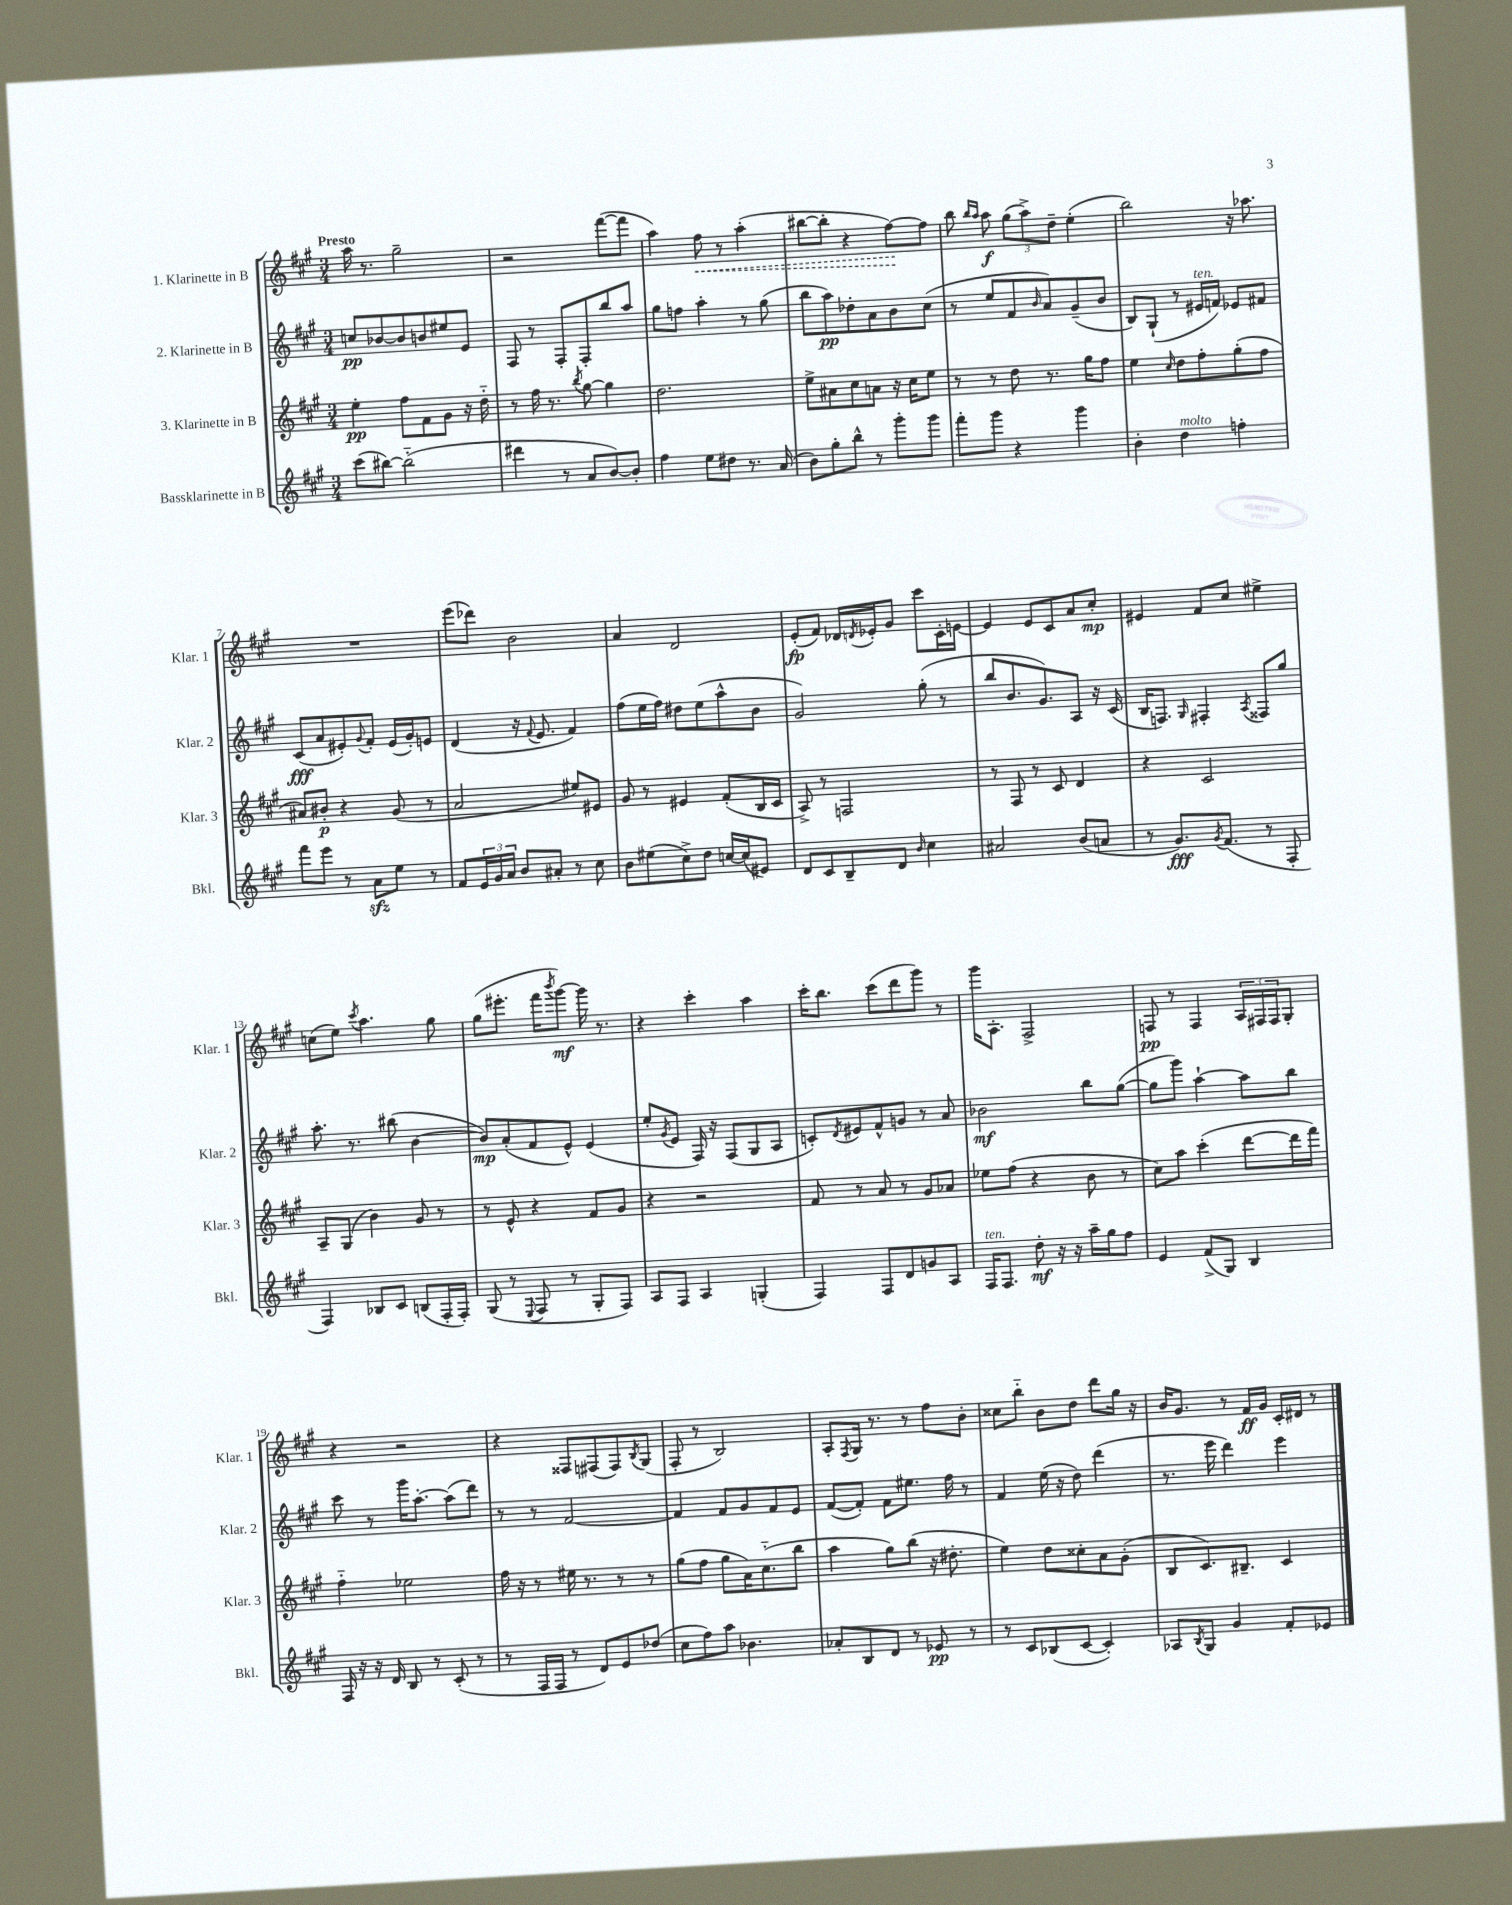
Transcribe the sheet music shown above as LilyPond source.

<<
\new StaffGroup <<
\new Staff = "s0" \with { instrumentName = "1. Klarinette in B" shortInstrumentName = "Klar. 1" } {
    \clef treble \key a \major \numericTimeSignature \time 3/4 \tempo "Presto"
    a''16 r8. gis''2-- |
    r2 fis'''8~( fis'''8 |
    a''4) \once \override Hairpin.style = #'dashed-line fis''8\< r8 a''4-.( |
    bis''8~ bis''8-. r4 fis''8~\!) fis''8 |
    b''8 \grace { b''16 a''16 } a''8\f \tuplet 3/2 { gis''8( a''8->) d''8-- } e''4-.( |
    b''2) r16 aes''8. |
    R2. |
    e'''8( des'''8) b'2 |
    a'4 d'2 |
    e'8-.\fp( fis'8) des'16 \acciaccatura { d'8 } ees'16-. gis'8 cis'''8 cis'16-. e'16~ |
    e'4 e'8 cis'8 a'8 cis''8-.\mp |
    eis'4 fis'8 cis''8 eis''4-> |
    c''8( e''8) \acciaccatura { cis'''8 } a''4. gis''8 |
    gis''8( eis'''8.-. fis'''16 \acciaccatura { b'''8 } gis'''8~\mf) gis'''16 r8. |
    r4 cis'''4-. a''4 |
    cis'''16-. b''8. cis'''8( d'''8 gis'''8) r8 |
    gis'''16 a8.-. fis2-> |
    f8\pp r8 f4 \tuplet 3/2 { a16 fis16 fis16 } gis8-. |
    r4 r2 |
    r4 fisis8 fis8( fis8) \acciaccatura { b8 } gis8( |
    fis8-. r8 b2) |
    a8-. \acciaccatura { fis8 } gis16 r8. r8 fis''8 b'8-. |
    cisis''8 b''8-_ b'8 d''8 d'''8 gis''16 r16 |
    b'16 gis'8. r8 fis'16\ff gis'16 cis'16-. dis'16 r8 \bar "|." |
}
\new Staff = "s1" \with { instrumentName = "2. Klarinette in B" shortInstrumentName = "Klar. 2" } {
    \clef treble \key a \major \numericTimeSignature \time 3/4
    c''8\pp bes'8~ bes'8 b'8 eis''8 e'8 |
    fis8 r8 fis8-. fis8-. b''8 a''8 |
    gis''8 f''8 a''4-. r8 gis''8( |
    b''8 a''8\pp) des''8-. a'8 b'8 cis''8( |
    r8 e''8 fis'8 \grace { b'16 } a'8) gis'8--( b'8 |
    b8) gis8-!( r8 eis'16^\markup { \italic "ten." } f'16) ees'8 fis'8 |
    cis'8\fff( a'8 eis'8-.) \appoggiatura { gis'8 } fis'8-. eis'16( gis'16-.) e'8 |
    d'4( r16 \appoggiatura { fis'8 } e'8. fis'4) |
    fis''8( e''16 fis''16) dis''8 e''8( a''8-^ b'8 |
    gis'2) gis''8-.( r8 |
    b''8 b'8. gis'8.) a8 r16 cis'16( |
    b16 f8.) \grace { gis16 } fis4-. \acciaccatura { a8 } fisis8 gis''8 |
    a''8.-. r8. bis''8( b'4~ |
    b'8\mp) a'8-.( fis'8 e'8-^) e'4( |
    e''8-. \acciaccatura { gis'8 } e'8 fis16) r16 fis8( gis8 a8 |
    c'8-.) \acciaccatura { d'8 } eis'8 fis'8-^ g'8 r8 a'8 |
    bes'2\mf b''8 gis''8~( |
    gis''8 gis'''8) a''4~-! a''8 b''8 |
    cis'''8 r8 gis'''16 a''8.~-. a''8( d'''8) |
    r8 r8 fis'2~ |
    fis'4 fis'8 gis'8 fis'8 e'8 |
    fis'8~( fis'8-.) fis'8 eis''8. fis''16 r8 |
    fis'4 e''16( r16 d''8) d'''4( |
    r8. e'''16 d'''4) e'''4 \bar "|." |
}
\new Staff = "s2" \with { instrumentName = "3. Klarinette in B" shortInstrumentName = "Klar. 3" } {
    \clef treble \key a \major \numericTimeSignature \time 3/4
    e''4-.\pp fis''8 fis'8 gis'8 r16 d''16-_ |
    r8 fis''16 r8. \acciaccatura { b''8 } gis''8~ gis''4 |
    d''2. |
    e''8-> ais'8 cis''8 a'8 r16 cis''16 e''8 |
    r8 r8 d''8 r8. gis''16 fis''8 |
    e''4 \grace { cis''16 } d''8 fis''8-. gis''8-.( fis''8 |
    ais'8) bis'8-.\p r4 gis'8( r8 |
    a'2 eis''8) eis'8 |
    gis'8 r8 eis'4 fis'8-.( b16 cis'16 |
    a8->) r8 f2 |
    r8 fis8 r8 cis'8 d'4 |
    r4 cis'2 |
    a8-- gis8( b'4) gis'8 r8 |
    r8 e'8-^ r4 fis'8 gis'8 |
    r4 r2 |
    fis'8 r8 a'8 r8 gis'8 aes'8 |
    ees''8 fis''8( r4 b'8 r8 |
    cis''8) a''8 cis'''4-.( d'''8~ d'''16 fis'''16) |
    fis''4-_ ees''2 |
    fis''16 r16 r8 eis''16 r8. r8 r8 |
    gis''8( fis''8 gis''8 a'16) cis''8.-_( b''8 |
    a''4 gis''8) b''8( r16 dis''8.-. |
    e''4) d''8 cisis''8-. a'8 gis'8-.( |
    b8 cis'8.) bis8.-- cis'4 \bar "|." |
}
\new Staff = "s3" \with { instrumentName = "Bassklarinette in B" shortInstrumentName = "Bkl." } {
    \clef treble \key a \major \numericTimeSignature \time 3/4
    cis'''8( bis''8~) bis''2-_( |
    dis'''4 r8 a'8 b'8~) b'8-. |
    fis''4 e''8 dis''8 r8. a'16( |
    b'8) gis''8-. b''8-^ r8 gis'''8-. gis'''8 |
    fis'''8-. gis'''8 r4 gis'''4 |
    b'4-. d''4^\markup { \italic "molto" } f''4-. |
    fis'''8 e'''8 r8 a'8\sfz e''8 r8 |
    fis'8 \tuplet 3/2 { e'16 gis'16 a'16 } b'8 ais'8-. r8 cis''8 |
    b'8 eis''8( cis''8->) d''8 c''16~ c''16( eis'8) |
    d'8 cis'8 b8-- d'8 \grace { b'16 } cis''4 |
    ais'2 b'8( a'8 |
    r8 gis'8.\fff) \acciaccatura { gis'8 } fis'8.( r8 fis8-. |
    fis4) bes8 cis'8 b8( fis16-. fis16-.) |
    gis8( r8 \appoggiatura { e8 } fis8 r8 gis8-. fis8) |
    a8 fis8 a4 g4-.( |
    fis4) fis8 d'8 g'8 a8 |
    fis16^\markup { \italic "ten." } fis8. d''8-.\mf r16 r16 a''16-- gis''16 fis''8 |
    e'4 fis'8->( gis8) b4 |
    fis16 r16 r16 d'16 b8 r8 cis'8-.( r8 |
    r8 fis16 fis16 r8 d'8) e'8 des''8( |
    cis''8 fis''8) a''8 bes'4. |
    aes'8-. b8 d'8 r8 ees'8\pp r8 |
    r8 cis'8 bes8( cis'8~ cis'4-.) |
    aes8 \acciaccatura { b8 } gis8 gis'4 fis'8-. ees'8 \bar "|." |
}
>>
>>
